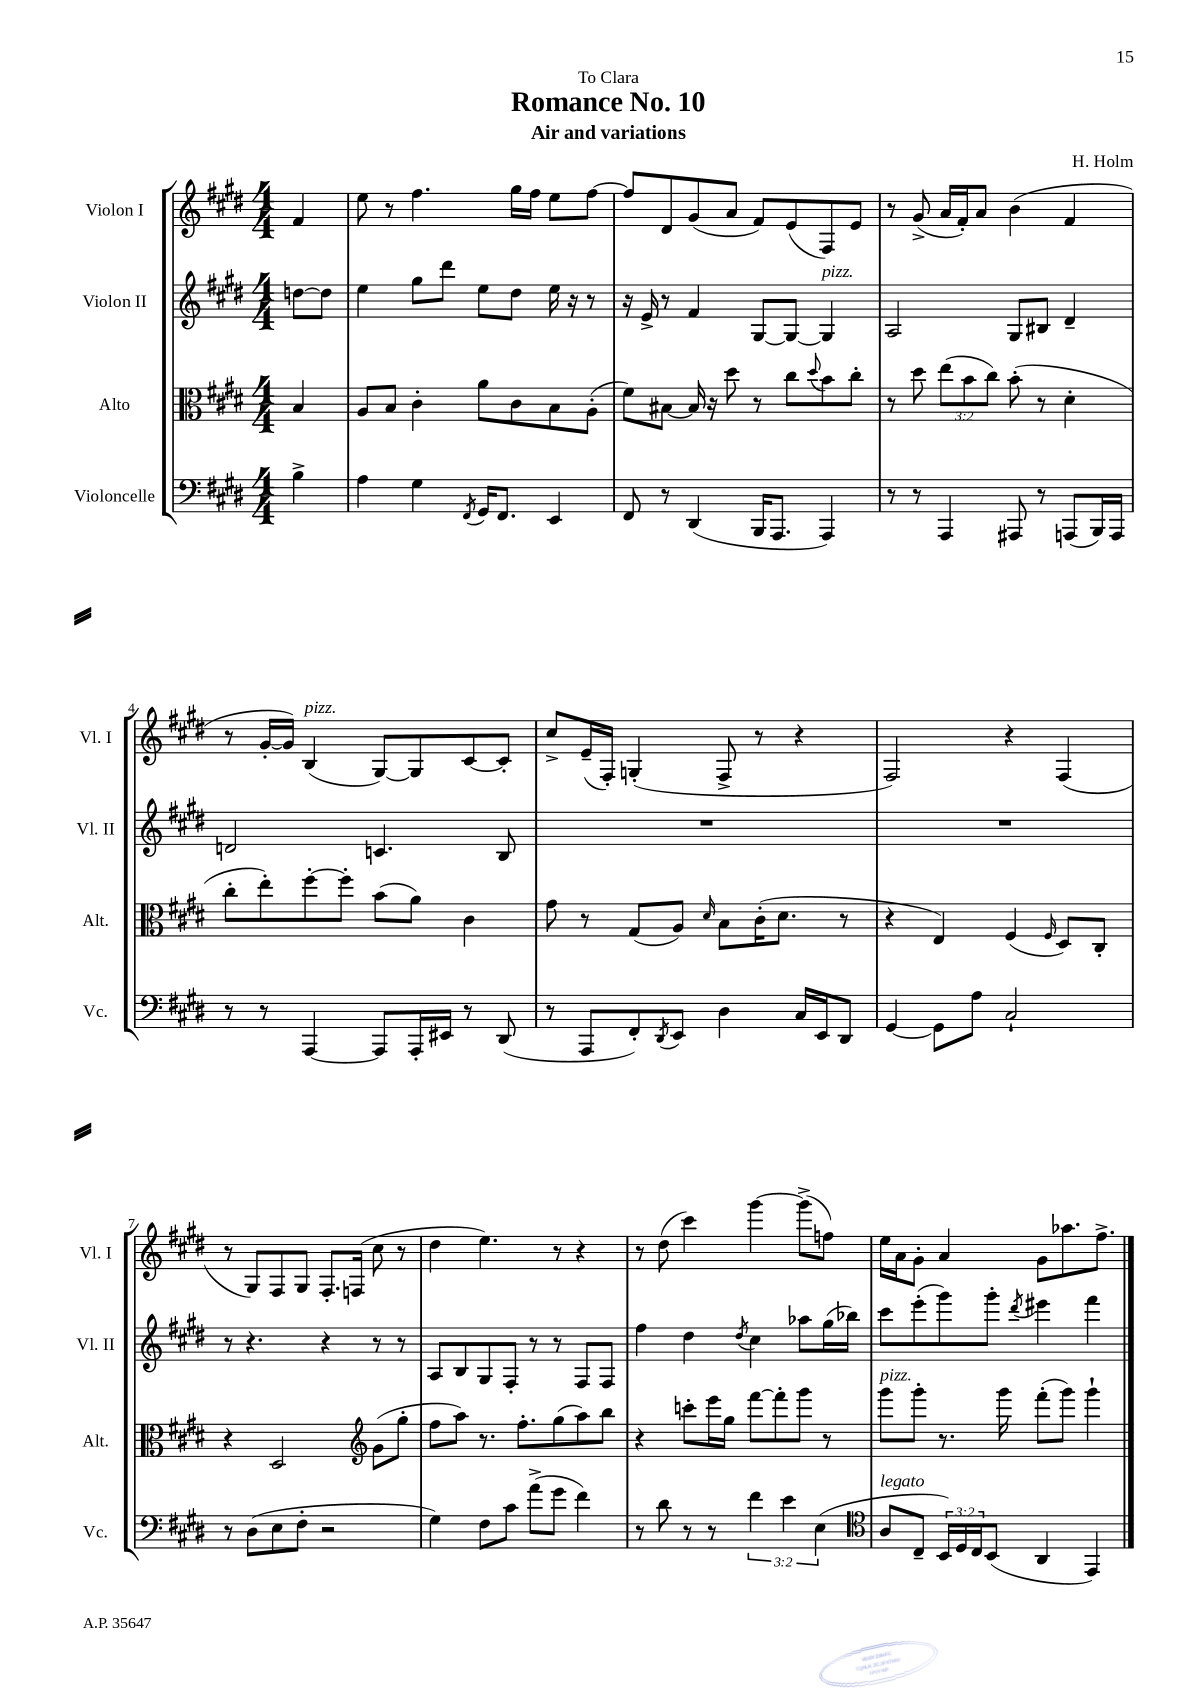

**kern	**kern	**kern	**kern
*part4	*part3	*part2	*part1
*staff4	*staff3	*staff2	*staff1
*I"Violoncelle	*I"Alto	*I"Violon II	*I"Violon I
*I'Vc.	*I'Alt.	*I'Vl. II	*I'Vl. I
*clefF4	*clefC3	*clefG2	*clefG2
*k[f#c#g#d#]	*k[f#c#g#d#]	*k[f#c#g#d#]	*k[f#c#g#d#]
*M4/4	*M4/4	*M4/4	*M4/4
=	=	=	=
4B^\	4B/	[8ddn\L	4f#/
.	.	8dd\J]	.
=1	=1	=1	=1
4A\	8A/L	4ee\	8ee\
.	8B/J	.	8r
4G#\	4c#'\	8gg#\L	4.ff#\
.	.	8ddd#\J	.
8qFF#/	.	.	.
16GG#/KL	8a\L	8ee\L	.
8.FF#/J	.	.	.
.	8c#\	8dd#\J	16gg#\LL
.	.	.	16ff#\JJ
4EE/	8B\	16ee\	8ee\L
.	.	16r	.
.	(8A'\J	8r	[8ff#\J
=2	=2	=2	=2
8FF#/	8f#\L)	16r	8ff#/L]
.	.	16e^/	.
8r	[8B#X\J	8r	8d#/
(4DD#/	16B#/]	4f#/	(8g#/
.	16r	.	.
.	8dd#\	.	8a/J
16BBB/KL	8r	[8G#/L	8f#/L)
8.AAA/J	.	.	.
.	8cc#\L	8G#/J_	(8e/
.	8qqdd#/	.	.
!	!	!LO:TX:a:i:t=pizz.	!
4AAA/)	8b\	4G#/]	8F#/)
.	8cc#'\J	.	8e/J
=3	=3	=3	=3
8r	8r	2A/	8r
8r	8dd#\	.	(8g#^/
4AAA/	(12ee\L	.	16a/LL
.	.	.	16f#'/J)
.	12b\	.	.
.	.	.	8a/J
.	12cc#\J)	.	.
8AAA#X/	(8b'\	8G#/L	(4b\
8r	8r	8B#X/J	.
(8AAAn/L	4d#'\	4d#~/	4f#/
16BBB/L)	.	.	.
16AAA/JJ	.	.	.
!!LO:LB:g=z
=4	=4	=4	=4
8r	8cc#'\L	2dn/	8r
8r	8ee'\)	.	[16g#'/LL
.	.	.	16g#/JJ])
!	!	!	!LO:TX:a:i:t=pizz.
[4AAA/	[8ff#'\	.	(4B/
.	8ff#'\J]	.	.
8AAA/L]	(8b\L	4.cn/	[8G#/L)
16AAA'/L	8a\J)	.	8G#/]
16EE#X/JJ	.	.	.
8r	4c#\	.	[8c#/
(8DD#/	.	8B/	8c#'/J]
=5	=5	=5	=5
8r	8g#\	1r	8cc#^/L
8AAA/L	8r	.	(16e~/L
.	.	.	16F#'/JJ)
8FF#'/)	(8G#/L	.	(4Gn'/
8qDD#/	.	.	.
8EE/J	8A/J)	.	.
.	16qqd#/	.	.
4D#\	8B\L	.	8F#^/
.	(16c#'\K	.	8r
.	8.d#\J	.	.
16C#/LL	.	.	4r
16EE/J	.	.	.
8DD#/J	8r	.	.
=6	=6	=6	=6
[4GG#/	4r	1r	2F#/)
8GG#\L]	4E/)	.	.
8A\J	.	.	.
2C#`/	(4F#/	.	4r
.	16qqF#/	.	.
.	8D#/L)	.	(4F#/
.	8C#'/J	.	.
!!LO:LB:g=z
=7	=7	=7	=7
8r	4r	8r	8r
(8D#\L	.	4.r	8G#/L)
8E\	2D#/	.	8F#/
8F#'\J	.	.	8G#/J
2r	.	4r	8.F#'/L
.	.	.	(16Fn/Jk
*	*clefG2	*	*
.	(8g#\L	8r	8cc#\
.	8gg#'\J	8r	8r
=8	=8	=8	=8
4G#\)	8ff#\L	8A/L	4dd#\
.	8aa\J)	8B/	.
8F#\L	8.r	8G#/	4.ee\)
8c#\J	.	8F#'/J	.
.	8.ff#'\L	.	.
(8a^\L	.	8r	.
8g#\J	(8gg#\	8r	8r
4f#\)	8aa\)	8F#/L	4r
.	8bb\J	8F#/J	.
=9	=9	=9	=9
8r	4r	4ff#\	8r
8d#\	.	.	(8dd#\
8r	8cccn'\L	4dd#\	4ccc#\)
8r	16eee\L	.	.
.	16gg#\JJ	.	.
.	.	8qdd#/	.
6f#\	[8fff#\L	4cc#\	[4ggg#\
.	8fff#'\]	.	.
6e\	.	.	.
.	8ggg#\J	8aa-X\L	(8ggg#^\L]
(6E\	.	.	.
.	8r	(16gg#\L	8ffn\J)
.	.	16bb-X\JJ)	.
=10	=10	=10	=10
*clefC4	*	*	*
!	!LO:TX:a:i:t=pizz.	!	!
!LO:TX:a:i:t=legato	!	!	!
8A/L	8ggg#\L	8ccc#\L	16ee\LL
.	.	.	16a\J
8C#~/J	8ggg#'\J	(8eee'\	8g#'\J
24BB/LL)	8.r	8ggg#\)	4a/
24D#/	.	.	.
24C#/J	.	.	.
(8BB/J	.	8ggg#'\J	.
.	16ggg#\	.	.
.	.	8qddd#/	.
4AA/	(8fff#'\L	4eee#X\	8g#\L
.	8ggg#\J)	.	8.aa-X\
4EE/)	4ggg#`\	4fff#\	.
.	.	.	8.ff#^\J
==	==	==	==
*-	*-	*-	*-
